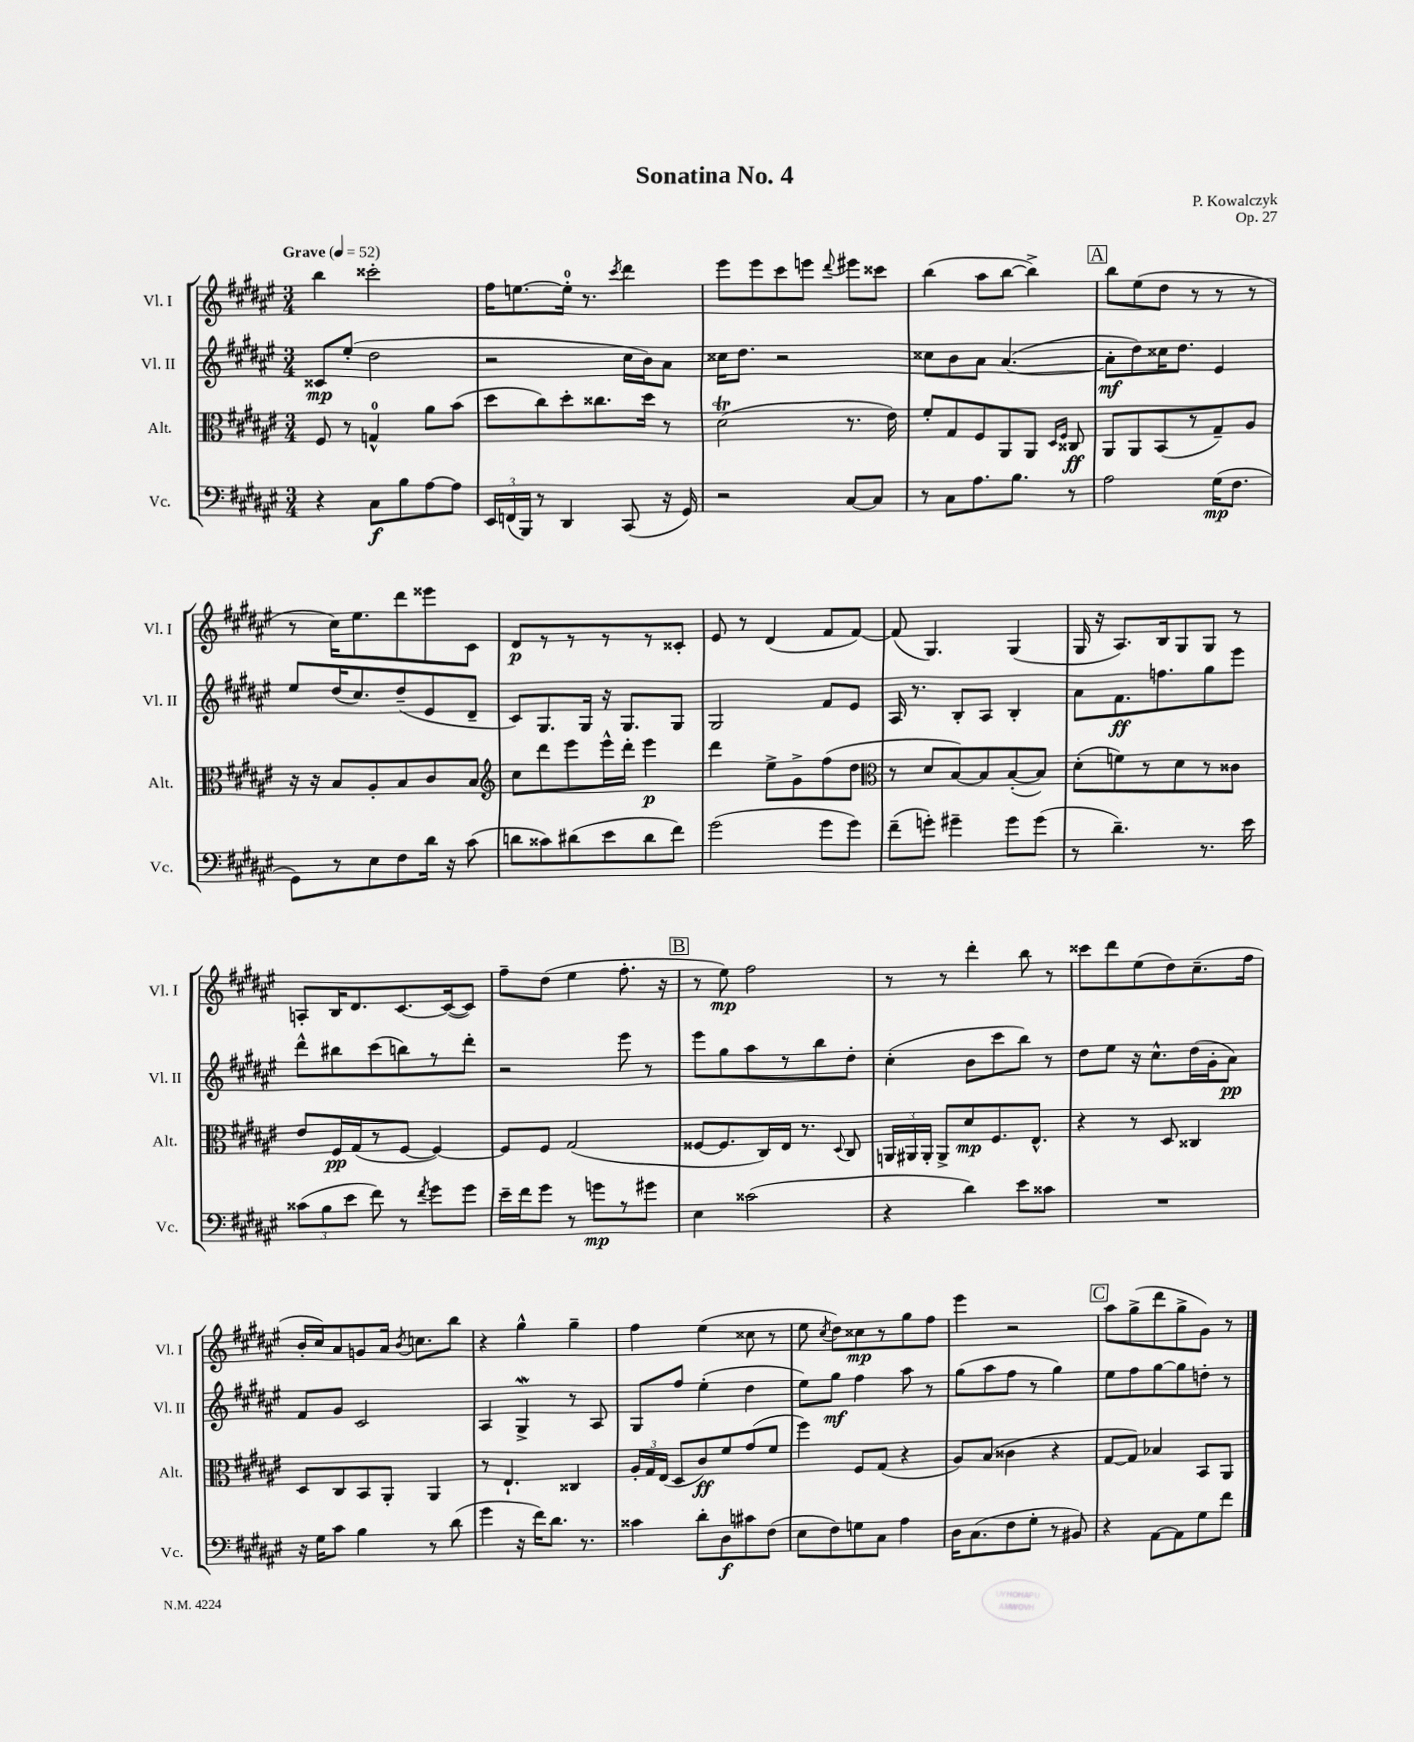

**kern	**dynam	**kern	**dynam	**kern	**dynam	**kern	**dynam
*part4	*part4	*part3	*part3	*part2	*part2	*part1	*part1
*staff4	*staff4	*staff3	*staff3	*staff2	*staff2	*staff1	*staff1
*I"Vc.	*	*I"Alt.	*	*I"Vl. II	*	*I"Vl. I	*
*I'Vc.	*	*I'Alt.	*	*I'Vl. II	*	*I'Vl. I	*
*clefF4	*	*clefC3	*	*clefG2	*	*clefG2	*
*k[f#c#g#d#a#e#]	*	*k[f#c#g#d#a#e#]	*	*k[f#c#g#d#a#e#]	*	*k[f#c#g#d#a#e#]	*
*M3/4	*	*M3/4	*	*M3/4	*	*M3/4	*
*MM52	*	*MM52	*	*MM52	*	*MM52	*
=1	=1	=1	=1	=1	=1	=1	=1
!	!	!	!	!	!	!LO:TX:a:B:t=Grave	!
4r	.	8F#/	.	8c##X/L	mp	4bb\	.
.	.	8r	.	(8ee#'/J	.	.	.
8C#\L	f	4Gn^^/	.	2dd#\	.	2ccc##X'\	.
8B\	.	.	.	.	.	.	.
[8A#\	.	8a#\L	.	.	.	.	.
8A#\J]	.	(8b\J	.	.	.	.	.
=2	=2	=2	=2	=2	=2	=2	=2
24EE#/LL	.	8dd#\L	.	2r	.	16ff#\KL	.
(24FFn/	.	.	.	.	.	.	.
.	.	.	.	.	.	[8.een\	.
24BBB/JJ)	.	.	.	.	.	.	.
8r	.	8cc#\)	.	.	.	.	.
4DD#/	.	8dd#'\	.	.	.	16ee'\Jk]	.
.	.	.	.	.	.	8.r	.
.	.	8.cc##X\	.	.	.	.	.
.	.	.	.	.	.	8qccc#/	.
(8CC#/	.	.	.	16cc#\LL	.	4ddd#\	.
.	.	16dd#\Jk	.	16b\J)	.	.	.
16r	.	8r	.	8a#\J	.	.	.
16GG#/)	.	.	.	.	.	.	.
=3	=3	=3	=3	=3	=3	=3	=3
2r	.	(2d#T\	.	16cc##X\KL	.	8eee#\L	.
.	.	.	.	8.dd#\J	.	.	.
.	.	.	.	.	.	8eee#\	.
.	.	.	.	2r	.	8ccc#\	.
.	.	.	.	.	.	8eeen\J	.
.	.	.	.	.	.	8qqddd#/	.
[8C#/L	.	8.r	.	.	.	8eee#X\L	.
8C#/J]	.	.	.	.	.	8ccc##X\J	.
.	.	16e#\)	.	.	.	.	.
=4	=4	=4	=4	=4	=4	=4	=4
8r	.	8f#'/L	.	8cc##X\L	.	(4bb\	.
8C#\L	.	8G#/	.	8b\	.	.	.
8.A#\	.	8F#/	.	8a#\J	.	8aa#\L	.
.	.	8AA#/	.	([4.a#/	.	[8bb\J	.
8.B\J	.	.	.	.	.	.	.
.	.	8AA#/J	.	.	.	4bb^\])	.
.	.	16qqD#/LL	.	.	.	.	.
.	.	16qqF#/JJ	.	.	.	.	.
8r	.	8C##X/	ff	.	.	.	.
!!LO:REH:place=s1:t=A
=5	=5	=5	=5	=5	=5	=5	=5
2A#\	.	8AA#/L	.	8a#'\L]	mf	8bb\L	.
.	.	8AA#/	.	8dd#\)	.	(8ee#\	.
.	.	(8BB/	.	16cc##X\K	.	8dd#\J	.
.	.	.	.	8.dd#\J	.	.	.
.	.	8r	.	.	.	8r	.
(16G#\KL	mp	8G#~/)	.	4e#/	.	8r	.
8.F#\J	.	.	.	.	.	.	.
.	.	8A#/J	.	.	.	8r	.
!!LO:LB:g=z
=6	=6	=6	=6	=6	=6	=6	=6
8GG#\L)	.	16r	.	8ee#/L	.	8r	.
.	.	16r	.	.	.	.	.
8r	.	8B/L	.	(16dd#/K	.	16cc#\KL)	.
.	.	.	.	8.cc#/)	.	8.ee#\	.
8E#\	.	8A#'/	.	.	.	.	.
8F#\	.	8B/	.	(8dd#~/	.	8ddd#\	.
16d#\Jk	.	8c#/	.	8e#/	.	8eee##X\	.
16r	.	.	.	.	.	.	.
(8c#\	.	8B/J	.	8d#~/J	.	8c#\J	.
=7	=7	=7	=7	=7	=7	=7	=7
*	*	*clefG2	*	*	*	*	*
8dn\L	.	8cc#\L	.	8c#/L)	.	8d#/L	p
8c##X\)	.	8ddd#\	.	8.G#/	.	8r	.
(8d#X\	.	8eee#\	.	.	.	8r	.
.	.	.	.	16G#/Jk	.	.	.
8e#\	.	16eee#^^\L	.	16r	.	8r	.
.	.	16ddd#'\JJ	.	8.G#/L	.	.	.
8d#\	.	4eee#\	p	.	.	8r	.
8f#\J)	.	.	.	8G#/J	.	8c##X'/J	.
=8	=8	=8	=8	=8	=8	=8	=8
(2g#\	.	4ddd#\	.	2G#/	.	8e#/	.
.	.	.	.	.	.	8r	.
.	.	8ee#^\L	.	.	.	(4d#/	.
.	.	8g#^\	.	.	.	.	.
8g#\L	.	(8ff#\	.	8f#/L	.	8f#/L	.
8g#\J)	.	8dd#\J	.	8e#/J	.	[8f#/J)	.
=9	=9	=9	=9	=9	=9	=9	=9
*	*	*clefC3	*	*	*	*	*
(8f#~\L	.	8r	.	16A#/	.	(8f#/]	.
.	.	.	.	8.r	.	.	.
8gn'\J)	.	8d#/L	.	.	.	4.G#/)	.
4g#X~\	.	[8B/)	.	8B'/L	.	.	.
.	.	8B/]	.	8A#/J	.	.	.
8g#\L	.	([8B'/	.	4B'/	.	(4G#/	.
(8g#\J	.	8B/J])	.	.	.	.	.
=10	=10	=10	=10	=10	=10	=10	=10
8r	.	(8d#'\L	.	8a#\L	.	16G#/	.
.	.	.	.	.	.	16r	.
4.d#~\)	.	8fn\)	.	8.f#\	ff	8.A#/L)	.
.	.	8r	.	.	.	.	.
.	.	.	.	8.ffn\	.	16B/k	.
.	.	8d#\	.	.	.	8G#/	.
8.r	.	8r	.	8gg#\	.	8G#/J	.
.	.	8c##X\J	.	8eee#\J	.	8r	.
16e#\	.	.	.	.	.	.	.
!!LO:LB:g=z
=11	=11	=11	=11	=11	=11	=11	=11
(12c##X\L	.	8e#/L	.	8ddd#^^\L	.	8An'/L	.
12B\	.	.	.	.	.	.	.
.	.	16F#/L	pp	8bb#X\	.	16B/K	.
12e#\J	.	.	.	.	.	.	.
.	.	(16G#/J	.	.	.	8.d#/	.
8f#\)	.	8r	.	(8ccc#\	.	.	.
8r	.	[8F#/J	.	8bbn\)	.	[8.c#/	.
8qf#/	.	.	.	.	.	.	.
8g#\L	.	4F#/_)	.	8r	.	.	.
.	.	.	.	.	.	(16c#/k_	.
8g#\J	.	.	.	8ddd#'\J	.	8c#/J])	.
=12	=12	=12	=12	=12	=12	=12	=12
16e#~\LL	.	8F#/L]	.	2r	.	8ff#~\L	.
16f#\J	.	.	.	.	.	.	.
8g#\J	.	8F#/J	.	.	.	(8dd#\J	.
8r	.	(2G#/	.	.	.	4ee#\	.
8gn\L	mp	.	.	.	.	.	.
8r	.	.	.	8eee#\	.	8.ff#'\	.
8g#X\J	.	.	.	8r	.	.	.
.	.	.	.	.	.	16r	.
!!LO:REH:place=s1:t=B
=13	=13	=13	=13	=13	=13	=13	=13
4E#\	.	[8F##X/L	.	8eee#\L	.	8r	.
.	.	8.F##/]	.	8gg#\	.	8ee#\)	mp
(2c##X\	.	.	.	8aa#\	.	2ff#\	.
.	.	16C#/L)	.	.	.	.	.
.	.	16E#/JJ	.	8r	.	.	.
.	.	8.r	.	.	.	.	.
.	.	.	.	8bb\	.	.	.
.	.	8qqD#/	.	.	.	.	.
.	.	8C#/	.	8dd#'\J	.	.	.
=14	=14	=14	=14	=14	=14	=14	=14
4r	.	24AAn/LL	.	(4cc#'\	.	8r	.
.	.	24AA#X/	.	.	.	.	.
.	.	24AA#'/JJ	.	.	.	.	.
.	.	8AA#^/L	.	.	.	8r	.
4d#\)	.	8d#/	mp	8b\L	.	4ddd#'\	.
.	.	8.F#/	.	8ccc#\	.	.	.
8e#\L	.	.	.	8bb\J)	.	8bb\	.
.	.	8.E#^^/J	.	.	.	.	.
8c##X\J	.	.	.	8r	.	8r	.
=15	=15	=15	=15	=15	=15	=15	=15
2.r	.	4r	.	8dd#\L	.	8ccc##X\L	.
.	.	.	.	8ee#\J	.	8ddd#\	.
.	.	8r	.	16r	.	(8ee#\	.
.	.	.	.	8.cc#^^\L	.	.	.
.	.	8D#/	.	.	.	8dd#\)	.
.	.	4C##X/	.	(16dd#\L	.	(8.cc#~\	.
.	.	.	.	16g#'\J	.	.	.
.	.	.	.	8a#\J)	pp	.	.
.	.	.	.	.	.	16ff#\Jk	.
!!LO:LB:g=z
=16	=16	=16	=16	=16	=16	=16	=16
16r	.	8D#/L	.	8f#/L	.	16b'/LL	.
16G#\KL	.	.	.	.	.	16cc#/J)	.
8c#\J	.	8C#/	.	8g#/J	.	8a#/	.
4B\	.	8BB/	.	2c#/	.	8gn/	.
.	.	8AA#'/J	.	.	.	16a#/Jk	.
.	.	.	.	.	.	8qb/	.
.	.	.	.	.	.	8.ccn\L	.
8r	.	4AA#/	.	.	.	.	.
(8d#\	.	.	.	.	.	8bb\J	.
=17	=17	=17	=17	=17	=17	=17	=17
4g#\	.	8r	.	4A#/	.	4r	.
.	.	4.E#`/	.	.	.	.	.
16r	.	.	.	4G#W^/	.	4gg#^^\	.
16f#\KL)	.	.	.	.	.	.	.
8.d#\J	.	.	.	.	.	.	.
.	.	4C##X/	.	8r	.	4gg#~\	.
8.r	.	.	.	.	.	.	.
.	.	.	.	8A#/	.	.	.
=18	=18	=18	=18	=18	=18	=18	=18
4c##X\	.	24A#'/LL	.	8G#/L	.	4ff#\	.
.	.	24G#/	.	.	.	.	.
.	.	(24E#/JJ	.	.	.	.	.
.	.	8D#/L	.	8ff#/J	.	.	.
8d#'\L	.	8c#/)	ff	(4ee#'\	.	(4ee#\	.
8D#\	f	8f#/	.	.	.	.	.
8c#X\	.	(8g#/	.	4dd#\	.	8cc##X\	.
(8F#\J	.	8f#/J	.	.	.	8r	.
=19	=19	=19	=19	=19	=19	=19	=19
8E#\L	.	4ff#\)	.	8ee#\L)	.	8ee#\	.
.	.	.	.	.	.	8qcc#/	.
8F#\)	.	.	.	8gg#\J	mf	8dd#\L)	.
8Gn\	.	8F#/L	.	4ff#\	.	8cc##X\	mp
8C#\J	.	(8G#/J	.	.	.	8r	.
4A#\	.	4r	.	8aa#\	.	8gg#\	.
.	.	.	.	8r	.	8ff#\J	.
=20	=20	=20	=20	=20	=20	=20	=20
16D#\KL	.	8A#/L)	.	(8gg#\L	.	4eee#\	.
(8.C#\	.	.	.	.	.	.	.
.	.	(8B/J	.	8aa#\	.	.	.
8F#\	.	4c##X\	.	8ff#\J	.	2r	.
8G#'\J	.	.	.	8r	.	.	.
8r	.	4r	.	4gg#\)	.	.	.
8BB#X/)	.	.	.	.	.	.	.
!!LO:REH:place=s1:t=C
=21	=21	=21	=21	=21	=21	=21	=21
4r	.	[8G#/L	.	8ee#\L	.	8aa#\L	.
.	.	8G#/J])	.	8ff#\	.	(8gg#^\	.
[8AA#\L	.	4B-X/	.	[8gg#\	.	8ddd#\	.
8AA#\]	.	.	.	8gg#\]	.	8gg#^\	.
8G#\	.	8BB/L	.	8ddn'\J	.	8g#\J)	.
8f#\J	.	8AA#/J	.	8r	.	8r	.
==	==	==	==	==	==	==	==
*-	*-	*-	*-	*-	*-	*-	*-
